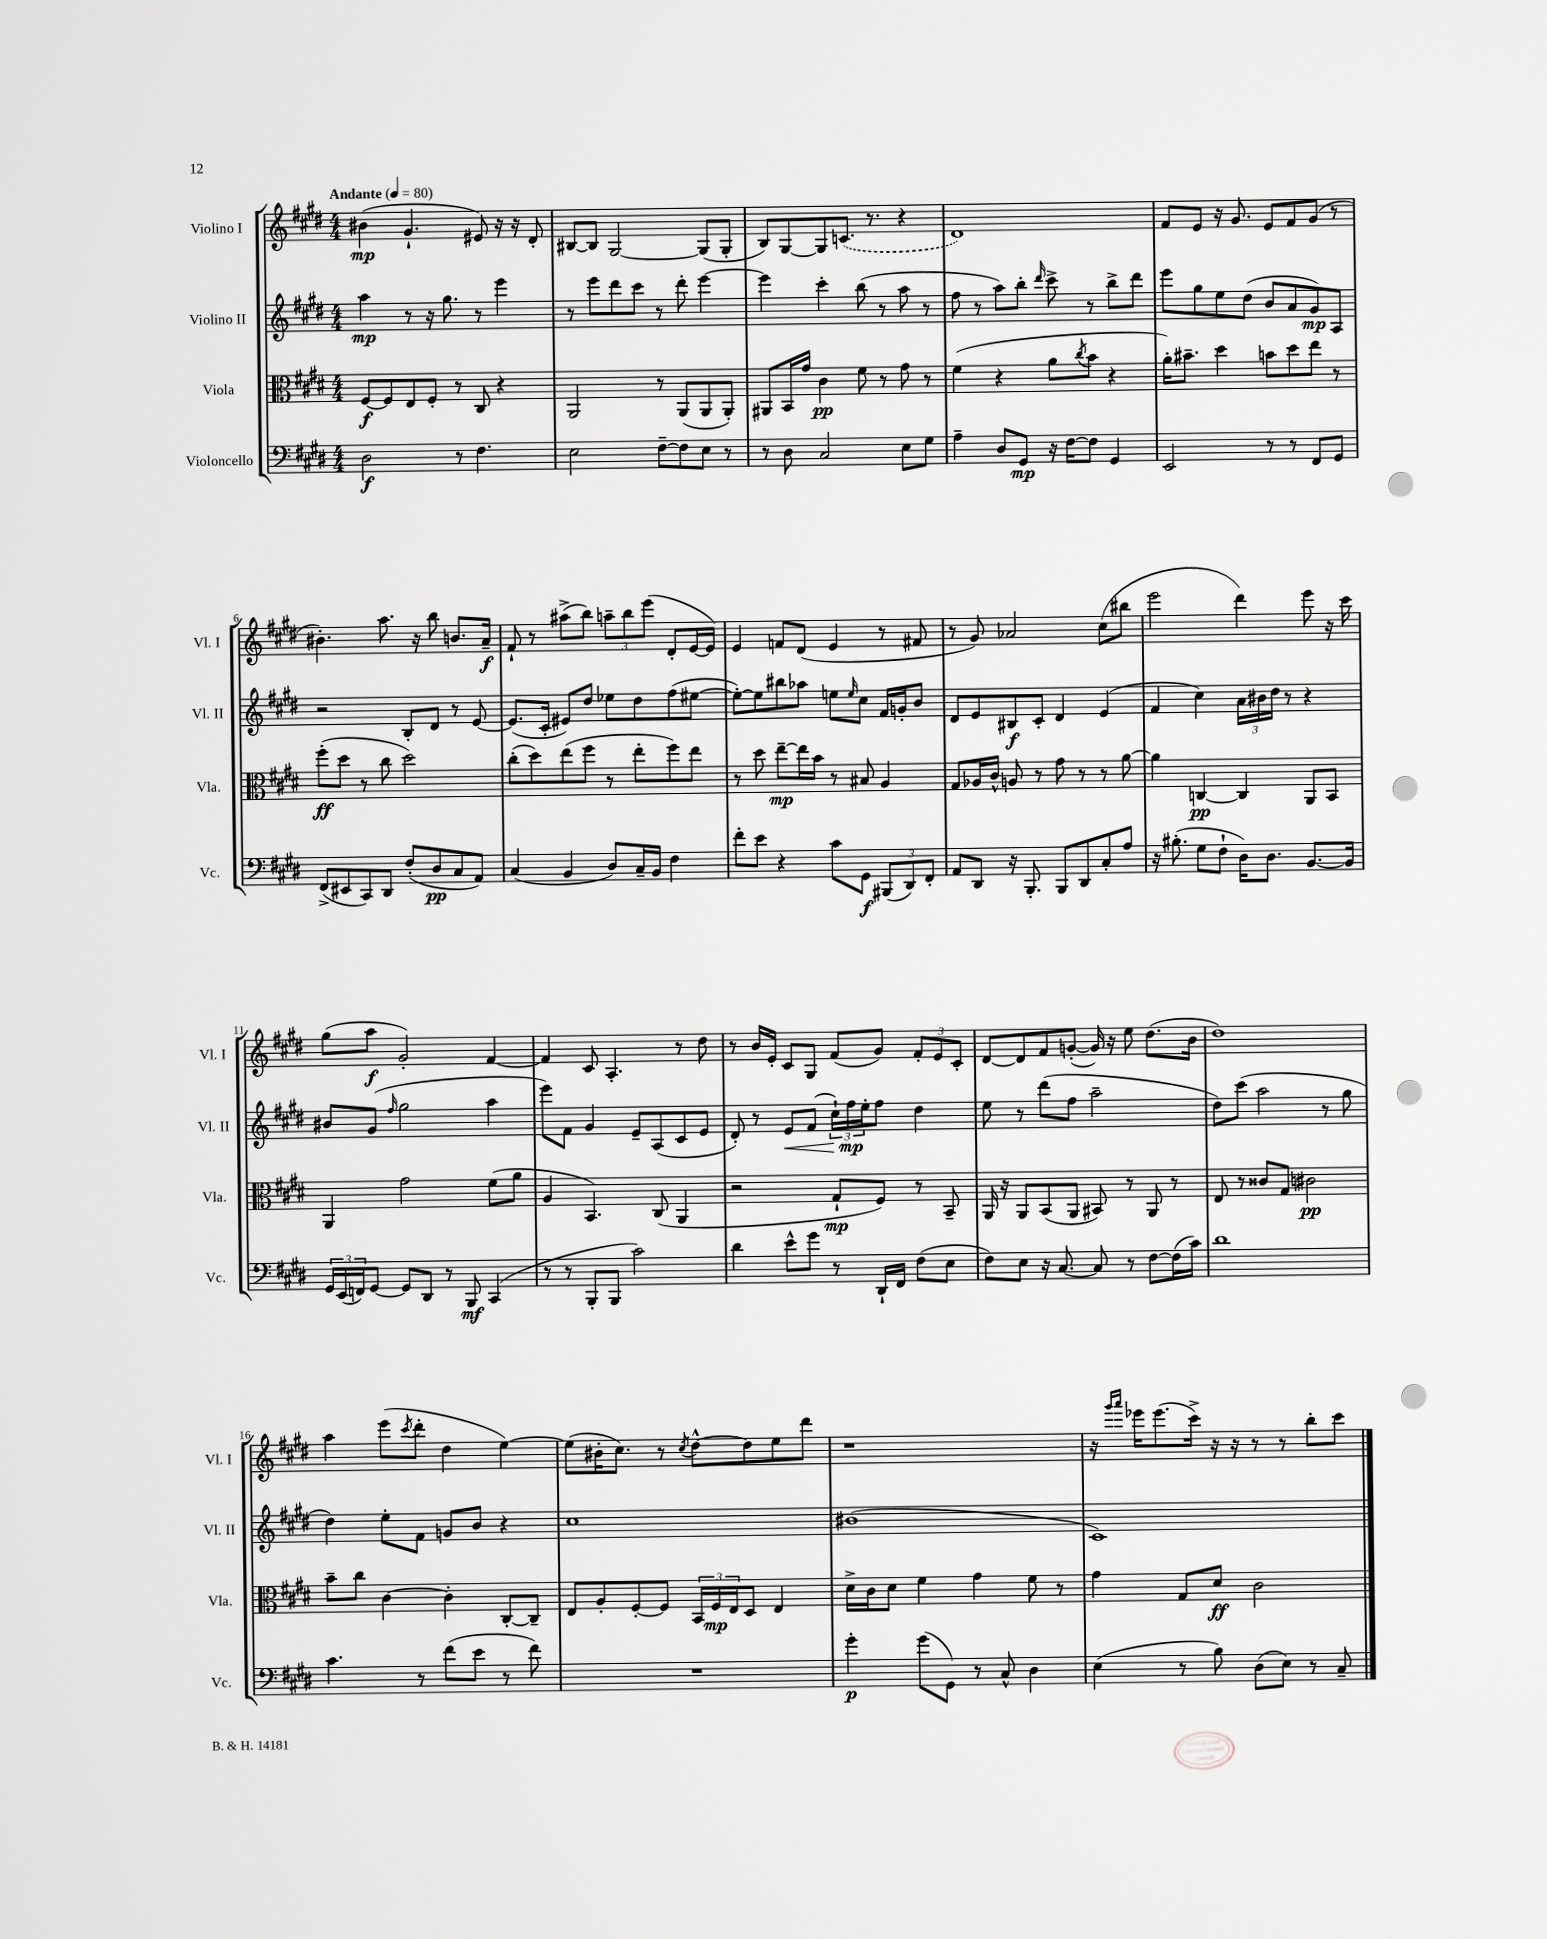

**kern	**dynam	**kern	**dynam	**kern	**dynam	**kern	**dynam
*part4	*part4	*part3	*part3	*part2	*part2	*part1	*part1
*staff4	*staff4	*staff3	*staff3	*staff2	*staff2	*staff1	*staff1
*I"Violoncello	*	*I"Viola	*	*I"Violino II	*	*I"Violino I	*
*I'Vc.	*	*I'Vla.	*	*I'Vl. II	*	*I'Vl. I	*
*clefF4	*	*clefC3	*	*clefG2	*	*clefG2	*
*k[f#c#g#d#]	*	*k[f#c#g#d#]	*	*k[f#c#g#d#]	*	*k[f#c#g#d#]	*
*M4/4	*	*M4/4	*	*M4/4	*	*M4/4	*
*MM80	*	*MM80	*	*MM80	*	*MM80	*
=1	=1	=1	=1	=1	=1	=1	=1
!	!	!	!	!	!	!LO:TX:a:B:t=Andante	!
2D#\	f	[8F#/L	f	4aa\	mp	(4b#X\	mp
.	.	8F#/]	.	.	.	.	.
.	.	8E/	.	8r	.	4.g#`/	.
.	.	8F#'/J	.	16r	.	.	.
.	.	.	.	8.gg#\	.	.	.
8r	.	8r	.	.	.	.	.
4.F#\	.	8C#/	.	8r	.	8e#X/)	.
.	.	4r	.	4eee\	.	16r	.
.	.	.	.	.	.	16r	.
.	.	.	.	.	.	8d#'/	.
=2	=2	=2	=2	=2	=2	=2	=2
2E\	.	2AA/	.	8r	.	[8B#X/L	.
.	.	.	.	8eee\L	.	8B#/J]	.
.	.	.	.	8ddd#\	.	[2G#/	.
.	.	.	.	8ccc#\J	.	.	.
[8F#~\L	.	8r	.	8r	.	.	.
8F#\]	.	(8AA/L	.	8ddd#'\	.	.	.
8E\J	.	8AA/	.	[4eee\	.	(8G#/L]	.
8r	.	8AA'/J)	.	.	.	8G#'/J	.
=3	=3	=3	=3	=3	=3	=3	=3
8r	.	8AA#X/L	.	4eee\]	.	8B/L)	.
8D#\	.	16BB/L	.	.	.	[8G#/	.
.	.	16g#/JJ	.	.	.	.	.
2C#/	.	4c#\	pp	4ccc#'\	.	8G#/]	.
.	.	.	.	.	.	(8.cn/J	.
.	.	8f#\	.	(8bb\	.	.	.
.	.	.	.	.	.	8.r	.
.	.	8r	.	8r	.	.	.
8E\L	.	8g#\	.	8aa\	.	4r	.
8G#\J	.	8r	.	8r	.	.	.
=4	=4	=4	=4	=4	=4	=4	=4
4A~\	.	(4f#\	.	8ff#\	.	1d#)	.
.	.	.	.	8r	.	.	.
8D#/L	.	4r	.	8aa\L)	.	.	.
8GG#/J	mp	.	.	8bb'\J	.	.	.
.	.	.	.	16qqddd#/	.	.	.
16r	.	8a\L	.	8ccc#^\	.	.	.
[16F#\KL	.	.	.	.	.	.	.
.	.	8qcc#/	.	.	.	.	.
8F#\J]	.	8b\J	.	8r	.	.	.
4GG#/	.	4r	.	8bb^\L	.	.	.
.	.	.	.	8ddd#\J	.	.	.
=5	=5	=5	=5	=5	=5	=5	=5
2EE/	.	16a'\KL)	.	8eee\L	.	8f#/L	.
.	.	8.b#X~\J	.	.	.	.	.
.	.	.	.	8gg#\	.	8e/J	.
.	.	4dd#\	.	8ee\	.	16r	.
.	.	.	.	.	.	8.g#/	.
.	.	.	.	(8dd#\J	.	.	.
8r	.	8bn\L	.	8b/L	.	8e/L	.
8r	.	8dd#\	.	8a/	.	8f#/	.
8FF#/L	.	8ee\J	.	8g#/)	mp	(8g#/J	.
8GG#/J	.	8r	.	8A/J	.	8r	.
!!LO:LB:g=z
=6	=6	=6	=6	=6	=6	=6	=6
(8FF#^/L	.	(8ff#'\L	ff	2r	.	4.b#X'\)	.
8EE#X/	.	8dd#\J	.	.	.	.	.
8CC#/)	.	8r	.	.	.	.	.
8DD#/J	.	8cc#\	.	.	.	8.aa\	.
(8F#'/L	.	2dd#\)	.	8B'/L	.	.	.
.	.	.	.	.	.	16r	.
8D#/	pp	.	.	8d#/J	.	8bb\	.
8C#/	.	.	.	8r	.	8.bn/L	.
8AA/J)	.	.	.	[8e/	.	.	.
.	.	.	.	.	.	16a~/Jk	f
=7	=7	=7	=7	=7	=7	=7	=7
(4C#/	.	(8cc#'\L	.	(8.e/L]	.	8f#`/	.
.	.	8dd#\)	.	.	.	8r	.
.	.	.	.	16c#'/Jk	.	.	.
4BB/	.	(8ee\	.	8e#X/L)	.	(8aa#X^\L	.
.	.	8ff#\J	.	8dd#/J	.	8bb\J)	.
8D#/L)	.	8r	.	8ee-X\L	.	12aan~\L	.
.	.	.	.	.	.	12bb\	.
16C#~/L	.	8ee'\L	.	8dd#\	.	.	.
.	.	.	.	.	.	(12eee\J	.
16BB/JJ	.	.	.	.	.	.	.
4F#\	.	8ff#\)	.	(8ff#\	.	8d#'/L	.
.	.	8ee\J	.	[8ee#X\J	.	[16e/L	.
.	.	.	.	.	.	16e/JJ])	.
=8	=8	=8	=8	=8	=8	=8	=8
8f#'\L	.	8r	.	8ee#'\L_)	.	4e/	.
8e\J	.	8dd#\	.	8ee#\]	.	.	.
4r	.	[8ee~\L	mp	8bb#X\	.	8fn/L	.
.	.	16ee\L]	.	8aa-X\J	.	(8d#/J	.
.	.	16b\JJ	.	.	.	.	.
8c#\L	.	8r	.	8een\L	.	4e/	.
.	.	.	.	16qqee/	.	.	.
8GG#\J	f	8B#X/	.	8cc#\J	.	.	.
(12BBB#X/L	.	4A/	.	16f#/LL	.	8r	.
.	.	.	.	16gn'/J	.	.	.
12DD#/)	.	.	.	.	.	.	.
.	.	.	.	8b/J	.	8f#X/	.
12FF#'/J	.	.	.	.	.	.	.
=9	=9	=9	=9	=9	=9	=9	=9
8AA/L	.	8G#/L	.	8d#/L	.	8r	.
8DD#/J	.	16A-X/L	.	8e/	.	8g#/)	.
.	.	16c#^^/JJ	.	.	.	.	.
16r	.	8An/	.	8B#X/	f	2a-X/	.
8.BBB'/	.	.	.	.	.	.	.
.	.	8r	.	8c#'/J	.	.	.
8BBB/L	.	8g#\	.	4d#/	.	.	.
8DD#/	.	8r	.	.	.	.	.
8C#'/	.	8r	.	(4e/	.	(8cc#\L	.
8A/J	.	[8a\	.	.	.	8bb#X\J	.
=10	=10	=10	=10	=10	=10	=10	=10
16r	.	4a\]	.	4f#/	.	2eee\	.
(8.B#X'\	.	.	.	.	.	.	.
8G#\L	.	[4Cn/	pp	4cc#\)	.	.	.
8F#`\J	.	.	.	.	.	.	.
16D#\KL)	.	4C/]	.	24a\LL	.	4ddd#\)	.
.	.	.	.	24b#X\	.	.	.
8.D#\J	.	.	.	.	.	.	.
.	.	.	.	24dd#\JJ	.	.	.
.	.	.	.	8r	.	.	.
[8.BB/L	.	8AA/L	.	4r	.	8eee\	.
.	.	8BB/J	.	.	.	16r	.
16BB/Jk]	.	.	.	.	.	16ccc#\	.
!!LO:LB:g=z
=11	=11	=11	=11	=11	=11	=11	=11
24GG#/LL	.	4AA/	.	8b#X/L	.	(8gg#\L	.
(24EE/	.	.	.	.	.	.	.
24FFn/J)	.	.	.	.	.	.	.
[8GG#/J	.	.	.	(8g#/J	.	8aa\J	f
.	.	.	.	16qqff#/	.	.	.
8GG#/L]	.	2g#\	.	2gg#\	.	2g#'/)	.
8DD#/J	.	.	.	.	.	.	.
8r	.	.	.	.	.	.	.
8BBB/	mf	.	.	.	.	.	.
(4CC#/	.	(8f#\L	.	4aa\	.	[4f#/	.
.	.	8a\J	.	.	.	.	.
=12	=12	=12	=12	=12	=12	=12	=12
8r	.	4A/	.	8eee\L)	.	4f#/]	.
8r	.	.	.	8f#\J	.	.	.
8BBB'/L	.	4.BB/)	.	4g#/	.	8c#/	.
8BBB/J	.	.	.	.	.	4.A'/	.
2c#\)	.	.	.	8e~/L	.	.	.
.	.	(8C#/	.	(8A/	.	.	.
.	.	4AA/	.	8c#/	.	8r	.
.	.	.	.	8e/J	.	8dd#\	.
=13	=13	=13	=13	=13	=13	=13	=13
4d#\	.	2r	.	8d#'/)	.	8r	.
.	.	.	.	8r	.	16b/LL	.
.	.	.	.	.	.	16e'/JJ	.
!	!	!	!	!	!LO:HP:b	!	!
8e^^\L	.	.	.	8e/L	<	8c#/L	.
8g#\J	.	.	.	(8f#/J	.	8G#/J	.
8r	.	8G#`/L	mp	24cc#`\LL)	.	(8f#/L	.
.	.	.	.	24ff#\	mp	.	.
.	.	.	.	24ee'\J	[	.	.
16DD#`/LL	.	8F#/J)	.	8ff#\J	.	8g#/J)	.
16FF#/JJ	.	.	.	.	.	.	.
(8F#\L	.	8r	.	4dd#\	.	12f#'/L	.
.	.	.	.	.	.	12e/	.
8E\J	.	8BB~/	.	.	.	.	.
.	.	.	.	.	.	12c#'/J	.
=14	=14	=14	=14	=14	=14	=14	=14
8F#\L)	.	16AA/	.	8ee\	.	[8d#/L	.
.	.	16r	.	.	.	.	.
8E\J	.	8AA/L	.	8r	.	8d#/]	.
16r	.	(8BB/	.	(8ddd#\L	.	8f#/	.
[8.C#/	.	.	.	.	.	.	.
.	.	8AA/J	.	8ff#\J	.	([8gn'/J	.
8C#/]	.	8BB#X/)	.	2aa~\	.	16g/])	.
.	.	.	.	.	.	16r	.
8r	.	8r	.	.	.	8ee\	.
[8F#\L	.	8AA/	.	.	.	(8.dd#\L	.
(16F#\L]	.	8r	.	.	.	.	.
16c#\JJ)	.	.	.	.	.	16b\Jk	.
=15	=15	=15	=15	=15	=15	=15	=15
1d#	.	8E/	.	8dd#\L)	.	1dd#)	.
.	.	8r	.	(8ccc#\J	.	.	.
.	.	8c##X/L	.	2aa\	.	.	.
.	.	8G#/J	.	.	.	.	.
.	.	2c#X\	pp	.	.	.	.
.	.	.	.	8r	.	.	.
.	.	.	.	8gg#\	.	.	.
!!LO:LB:g=z
=16	=16	=16	=16	=16	=16	=16	=16
4.c#\	.	8b~\L	.	4dd#\)	.	4aa\	.
.	.	8cc#\J	.	.	.	.	.
.	.	[4c#\	.	8ee'\L	.	(8eee\L	.
.	.	.	.	.	.	8qccc#/	.
8r	.	.	.	8f#\J	.	8ddd#'\J	.
(8f#\L	.	4c#'\]	.	8gn/L	.	4dd#\	.
8e\J	.	.	.	8b/J	.	.	.
8r	.	[8C#'/L	.	4r	.	[4ee\)	.
8f#\)	.	8C#~/J]	.	.	.	.	.
=17	=17	=17	=17	=17	=17	=17	=17
1r	.	8E/L	.	1cc#	.	(8ee\L]	.
.	.	8A'/	.	.	.	16b#X'\K	.
.	.	.	.	.	.	8.cc#\J)	.
.	.	[8F#'/	.	.	.	.	.
.	.	8F#/J]	.	.	.	8r	.
.	.	.	.	.	.	8qcc#/	.
.	.	24BB/LL	.	.	.	[8dd#^^\L	.
.	.	24F#/	mp	.	.	.	.
.	.	24E/J	.	.	.	.	.
.	.	8D#/J	.	.	.	8dd#\]	.
.	.	4E/	.	.	.	8ee\	.
.	.	.	.	.	.	8ddd#\J	.
=18	=18	=18	=18	=18	=18	=18	=18
4g#'\	p	16d#^\LL	.	(1b#X	.	1r	.
.	.	16c#\J	.	.	.	.	.
.	.	8d#\J	.	.	.	.	.
(8g#\L	.	4f#\	.	.	.	.	.
8GG#\J)	.	.	.	.	.	.	.
8r	.	4g#\	.	.	.	.	.
8C#^^/	.	.	.	.	.	.	.
4D#\	.	8f#\	.	.	.	.	.
.	.	8r	.	.	.	.	.
=19	=19	=19	=19	=19	=19	=19	=19
(4E\	.	4g#\	.	1c#)	.	16r	.
.	.	.	.	.	.	16qqggg#/LL	.
.	.	.	.	.	.	16qqaaa/JJ	.
.	.	.	.	.	.	16eee-X\KL	.
.	.	.	.	.	.	(8.eee-\	.
8r	.	8G#/L	.	.	.	.	.
.	.	.	.	.	.	16ccc#^\Jk)	.
8B\)	.	8d#/J	ff	.	.	16r	.
.	.	.	.	.	.	16r	.
(8D#\L	.	2c#\	.	.	.	8r	.
8E\J)	.	.	.	.	.	8r	.
8r	.	.	.	.	.	8bb'\L	.
8C#~/	.	.	.	.	.	8ccc#\J	.
==	==	==	==	==	==	==	==
*-	*-	*-	*-	*-	*-	*-	*-
